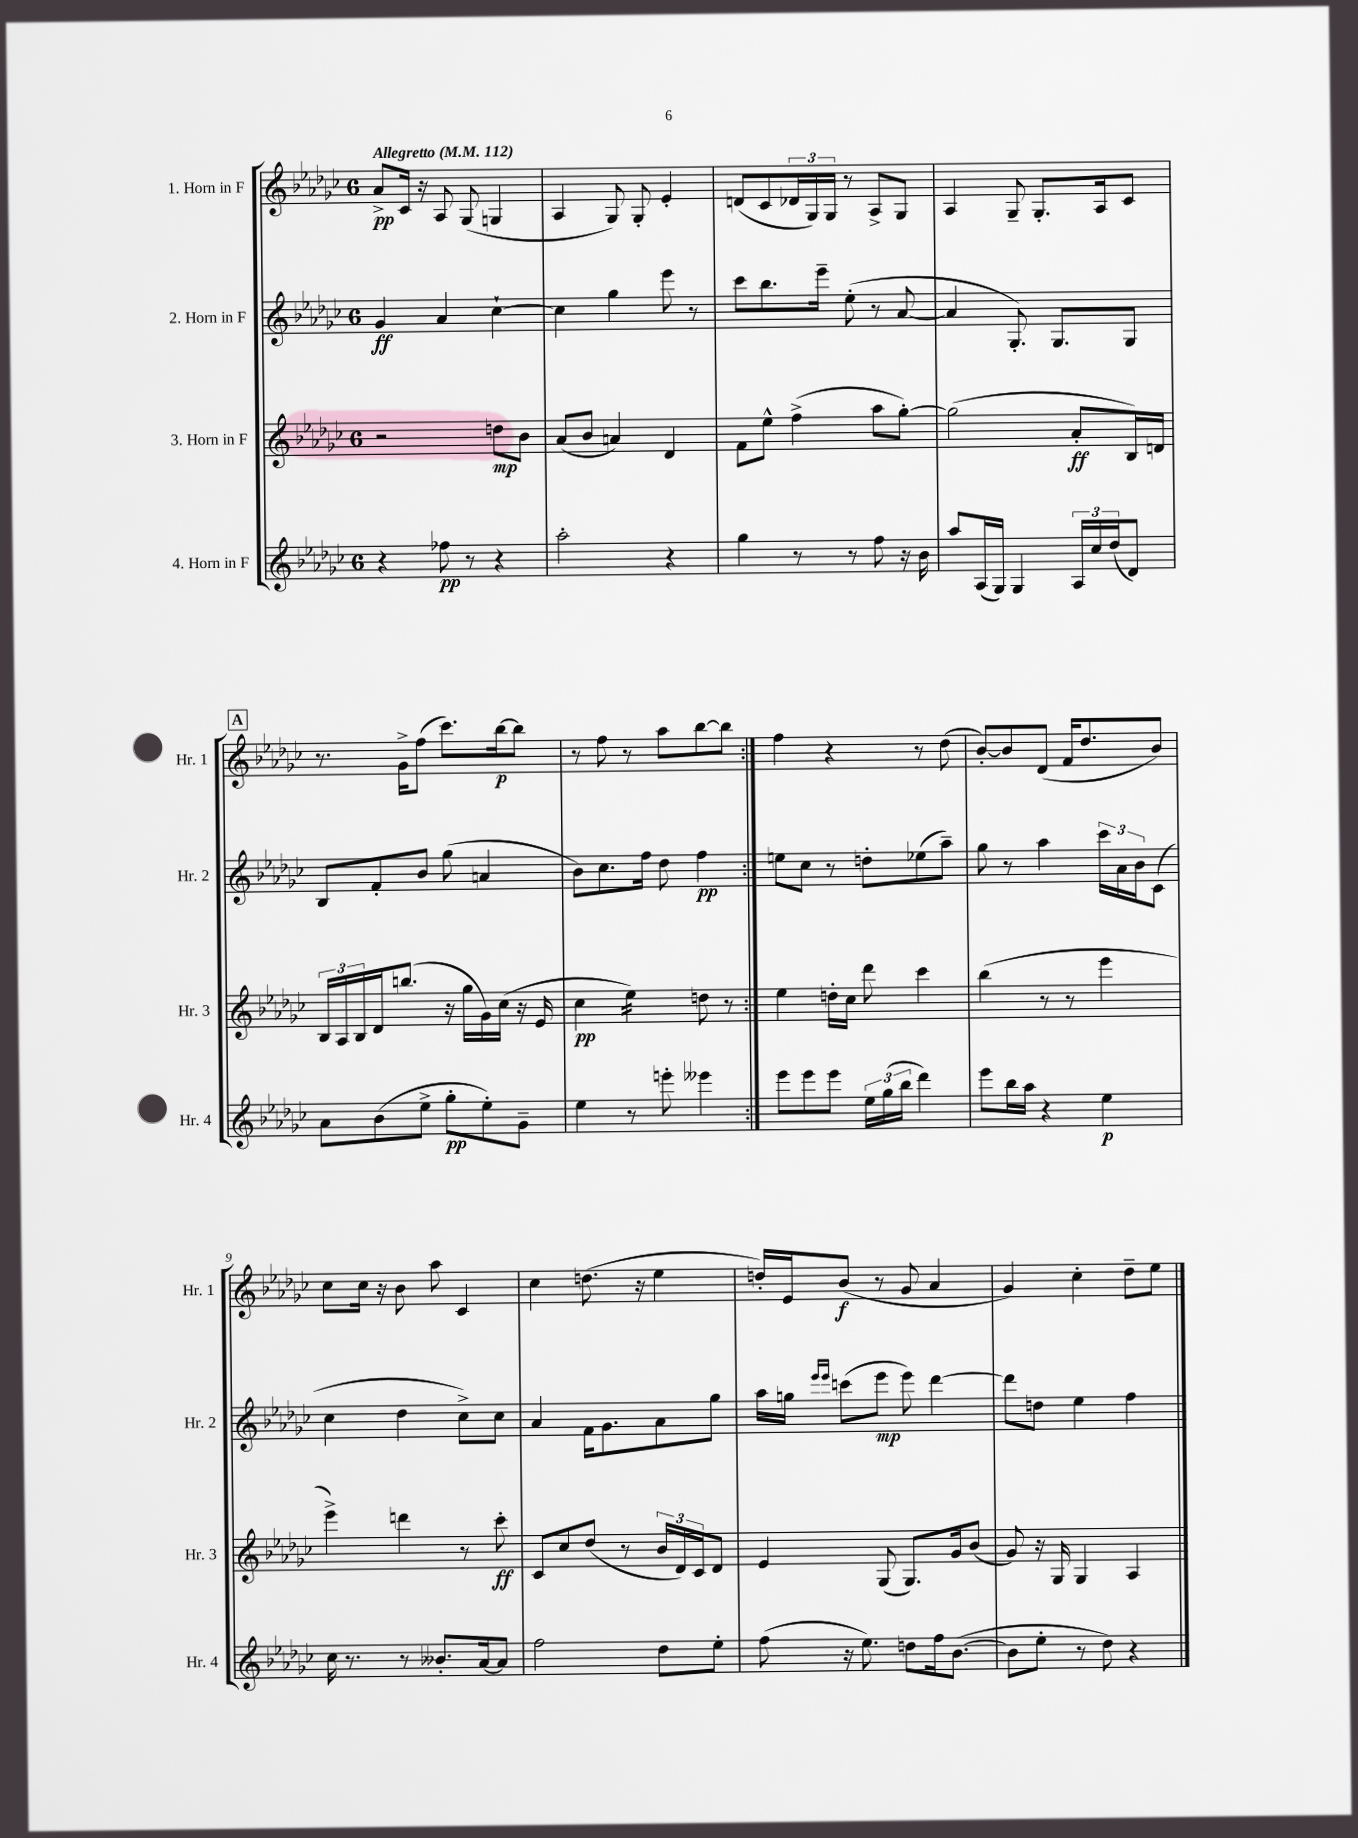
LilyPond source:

<<
\new StaffGroup <<
\new Staff = "s0" \with { instrumentName = "1. Horn in F" shortInstrumentName = "Hr. 1" } {
    \clef treble \key ges \major \once \override Staff.TimeSignature.style = #'single-digit \time 6/8 \tempo "Allegretto" 4 = 112
    \repeat volta 2 { aes'8->\pp ces'16 r16 aes8 ges8( g4 |
    aes4 ges8) ges8-. ees'4-. |
    d'8( ces'8 \tuplet 3/2 { des'16 ges16) ges16 } r8 aes8-> ges8 |
    aes4 ges8-- ges8.-. aes16 ces'8 |
    \mark \markup { \box "A" } r8. ges'16-> f''8( ces'''8.) bes''16~\p bes''8 |
    r8 f''8 r8 aes''8 bes''8~ bes''8 | }
    f''4 r4 r8 des''8( |
    bes'8~-.) bes'8 des'8( f'16 des''8. bes'8) |
    ces''8 ces''16 r16 bes'8 aes''8 ces'4 |
    ces''4 d''8.( r16 ees''4 |
    d''16-.) ees'16 bes'8\f( r8 ges'8 aes'4 |
    ges'4) ces''4-. des''8-- ees''8 \bar "|." |
}
\new Staff = "s1" \with { instrumentName = "2. Horn in F" shortInstrumentName = "Hr. 2" } {
    \clef treble \key ges \major \once \override Staff.TimeSignature.style = #'single-digit \time 6/8
    \repeat volta 2 { ges'4\ff aes'4 ces''4~-! |
    ces''4 ges''4 ees'''8 r8 |
    ces'''8 bes''8. ees'''16-- ees''8-.( r8 aes'8~ |
    aes'4 ges8.-.) ges8. ges8 |
    \mark \markup { \box "A" } bes8 f'8-. bes'8 ges''8( a'4 |
    bes'8) ces''8. f''16 des''8 f''4\pp | }
    e''8 ces''8 r8 d''8-. ees''8( aes''8--) |
    ges''8 r8 aes''4 \tuplet 3/2 { ces'''16 aes'16 bes'16 } ces'8( |
    ces''4 des''4 ces''8->) ces''8 |
    aes'4 f'16 ges'8. aes'8 ges''8 |
    aes''16 g''16 \grace { ees'''16 ees'''16 } c'''8( ees'''8\mp ees'''8) des'''4~ |
    des'''8 d''8 ees''4 f''4 \bar "|." |
}
\new Staff = "s2" \with { instrumentName = "3. Horn in F" shortInstrumentName = "Hr. 3" } {
    \clef treble \key ges \major \once \override Staff.TimeSignature.style = #'single-digit \time 6/8
    \repeat volta 2 { r2 d''8\mp bes'8 |
    aes'8( bes'8 a'4) des'4 |
    f'8 ees''8-^ f''4->( aes''8 ges''8~-.) |
    ges''2( aes'8-.\ff bes16) d'16 |
    \mark \markup { \box "A" } \tuplet 3/2 { bes16 aes16 bes16 } des'16 b''8.( r16 ges''16 ges'16) ces''16( r16 ees'16 |
    ces''4\pp ees''4:16) d''8 r8 | }
    ees''4 d''16-. ces''16 des'''8 ces'''4 |
    bes''4( r8 r8 ees'''4 |
    ees'''4->) d'''4 r8 ces'''8-.\ff |
    ces'8 ces''8 des''8( r8 \tuplet 3/2 { bes'16 des'16) ces'16 } des'8 |
    ees'4 ges8( ges8.) ges'16 bes'8( |
    ges'8) r16 ges16 ges4 aes4 \bar "|." |
}
\new Staff = "s3" \with { instrumentName = "4. Horn in F" shortInstrumentName = "Hr. 4" } {
    \clef treble \key ges \major \once \override Staff.TimeSignature.style = #'single-digit \time 6/8
    \repeat volta 2 { r4 fes''8\pp r8 r4 |
    aes''2-. r4 |
    ges''4 r8 r8 f''8 r16 bes'16 |
    aes''8 aes16( ges16) ges4 \tuplet 3/2 { aes16 ces''16 des''16( } des'8) |
    \mark \markup { \box "A" } aes'8 bes'8( ees''8-> ges''8-.\pp ees''8-.) ges'8-- |
    ees''4 r8 e'''8-. eeses'''4 | }
    ees'''8 ees'''8 ees'''8 \tuplet 3/2 { ees''16 ges''16( bes''16 } des'''4) |
    ees'''8 bes''16 aes''16 r4 ees''4\p |
    ces''16 r8. r8 beses'8.-. aes'16~ aes'8 |
    f''2 des''8 ees''8-. |
    f''8( r16 ees''8.) d''8 f''16 bes'8.~( |
    bes'8 ees''8-. r8 des''8) r4 \bar "|." |
}
>>
>>
